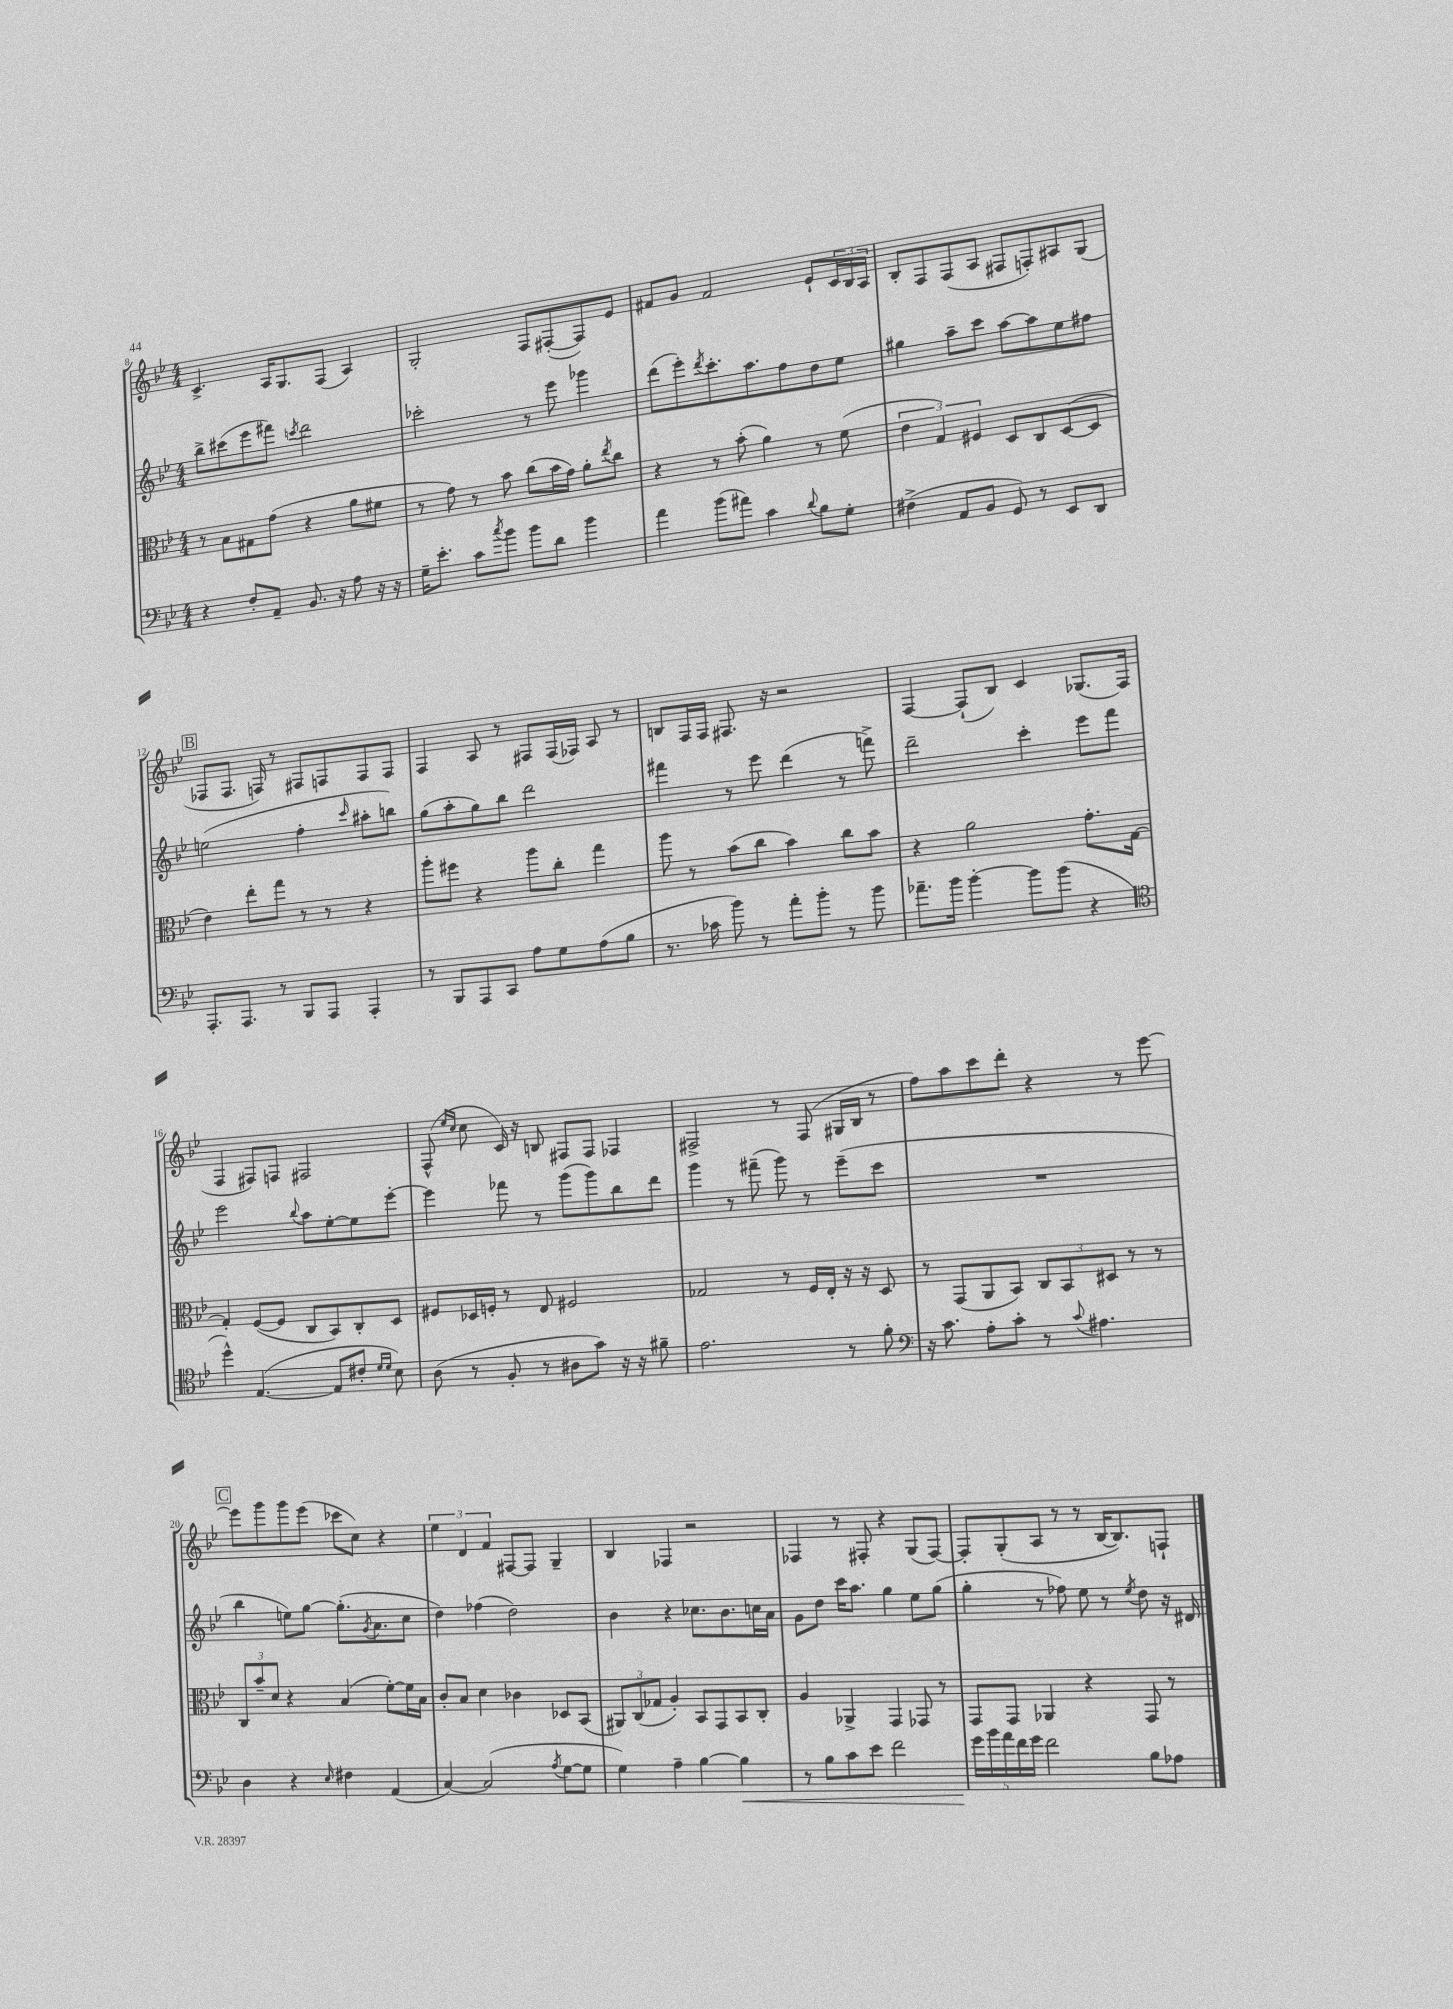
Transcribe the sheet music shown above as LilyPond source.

<<
\new StaffGroup <<
\new Staff = "s0" {
    \clef treble \key bes \major \numericTimeSignature \time 4/4
    c'4.-> a16 g8. f8( a4) |
    g2-. f8 fis8~-.( fis8) ees'8 |
    fis'8 g'8 fis'2 ees'8-! \tuplet 3/2 { c'16 bes16 a16 } |
    bes8-. f8 f8( a8 fis8 f8-.) ais8 g8( |
    \mark \markup { \box "B" } fes8 fes8. f16) r8 fis8 f8 f8 f8 |
    f4 a8 r8 fis8 fis16( fes16) a8 r8 |
    b8 f16 f16 fis8. r16 r2 |
    f4~ f8-!( bes8) c'4 ges8.( f16 |
    f4 fis8) f8 fis2 |
    f8-^( \grace { ees''16 c''16 } c''8 c'16) r16 b8 fis8 fis8 fes4 |
    fis2-> r8 fis8( gis16 bes16 r8 |
    f''8) a''8 c'''8 d'''8-. r4 r8 ees'''8~ |
    \mark \markup { \box "C" } ees'''8 g'''8 g'''8 ees'''8( ces'''8 c''8) r4 |
    \tuplet 3/2 { ees''4 d'4 f'4 } fis8~ fis8 g4-- |
    bes4 fes4 r2 |
    fes4 r8 fis8-. r4 g8( fis8~) |
    fis8-. g8-.( a8 r8 r8 bes16~ bes8.) f8-! \bar "|." |
}
\new Staff = "s1" {
    \clef treble \key bes \major \numericTimeSignature \time 4/4
    bes''8-> cis'''8( ees'''8 fis'''8) \acciaccatura { c'''8 } d'''2 |
    ces'''2-. r8 ees'''8 ges'''4 |
    d'''8( ees'''8-.) \acciaccatura { d'''8 } c'''8.-. a''8. f''8 d''8 ees''8 |
    gis''4 a''8-- c'''8 a''8~ a''8 ees''8 fis''8 |
    \mark \markup { \box "B" } e''2( f''4-. \grace { c'''16 } ais''8-. b''8) |
    g''8( a''8-. g''8) bes''8 d'''2 |
    fis'''4 r8 ees'''8 d'''4( r8 f'''8->) |
    d'''2-- c'''4-. ees'''8 f'''8 |
    ees'''2 \appoggiatura { bes''8 } a''8 ees''8~-. ees''8 ees'''8~-. |
    ees'''4 fes'''8 r8 g'''8( g'''8) bes''8 d'''8 |
    g'''4 r8 fis'''8--( g'''8) r8 ees'''8--( c'''8 |
    R1 |
    \mark \markup { \box "C" } bes''4 e''8) g''8~ g''8.-.( \acciaccatura { g'8 } a'8. c''8 |
    d''4) fes''4( d''2) |
    bes'4 r4 ces''8. bes'8. c''16 a'16 |
    g'8 d''8 c'''16 a''8. g''4 ees''8 g''8( |
    g''4-. r8 fes''8) ees''8 r8 \acciaccatura { ees''8 } d''8 r16 dis'16 \bar "|." |
}
\new Staff = "s2" {
    \clef alto \key bes \major \numericTimeSignature \time 4/4
    r8 bes8 gis8 g'8( r4 a'8 fis'8 |
    r8 g'8) r8 bes'8 c''8( bes'16 g'16) a'8-. \acciaccatura { ees''8 } c''8 |
    r4 r8 bes'8-.( a'4) r8 f'8( |
    \tuplet 3/2 { ees'4 g4) fis4 } d8 c8 d8~( d8 |
    \mark \markup { \box "B" } ees'4) ees''8-. g''8 r8 r8 r4 |
    a''8-. fis''8 r4 a''8 c''8-. g''4 |
    a''8 r8 bes'8( c''8 bes'4) c''8 bes'8 |
    r4 a'2 g'8.-. g16~ |
    g4-. f8~( f8 c8 bes,8) c8-. d8 |
    fis8 des16 f16-. r8 ees8 fis2 |
    ges2 r8 f16 ees16-. r16 r16 d8 |
    r8 g,8( a,8 bes,8) \tuplet 3/2 { c8 bes,8 dis8 } r8 r8 |
    \mark \markup { \box "C" } \tuplet 3/2 { c8 bes'8-- d'8 } r4 bes4( f'8~-.) f'16 bes16 |
    c'8-. bes8 d'4 ces'4 des8 bes,8( |
    \tuplet 3/2 { ais,8) c8( ges8 } a4-.) bes,8 g,8 bes,8 c8-. |
    a4 aes,4-> g,4 ges,8 r8 |
    g,8 g,8 aes,4 r4 g,8 r8 \bar "|." |
}
\new Staff = "s3" {
    \clef bass \key bes \major \numericTimeSignature \time 4/4
    r4 f8-. a,8-- bes,8. r16 a8 r16 r16 |
    g16-- ees'8.-. c'8 \acciaccatura { c''8 } bes'8 bes'8 d'8 bes'4 |
    a'4 bes'8( ais'8) c'4 \appoggiatura { d'8 } bes8 g8-. |
    fis4->( a,8 bes,8 g,8) r8 ees,8 d,8 |
    \mark \markup { \box "B" } a,,8.-. a,,8. r8 bes,,8 a,,8 a,,4-. |
    r8 bes,,8 a,,8 c,8 a8 g8 a8( bes8 |
    r8. ces'16 bes'8) r8 a'8-. bes'8-. r8 bes'8 |
    aes'8.-- bes'16 bes'4~-. bes'8 bes'8( r4 |
    \clef tenor d''4-^) ees4.~( ees8 cis'8-. \grace { d'16 d'16 } bes8) |
    a8( r8 f8-. r8 ais8 g'8) r16 r16 fis'8-- |
    ees'2. r8 f'8-. |
    \clef bass r16 c'8. a8-. c'8-. r8 \appoggiatura { c'8 } ais4. |
    \mark \markup { \box "C" } d4 r4 \grace { ees16 } fis4 a,4( |
    c4~) c2( \acciaccatura { a8 } g8~ g8 |
    g4) a4-- bes4~ bes4\< |
    r8 bes8 c'8 ees'8 f'2 |
    \tuplet 5/4 { g'16\! bes'16 a'16 f'16 g'16 } f'2 bes8 aes8 \bar "|." |
}
>>
>>
\layout { \context { \Score currentBarNumber = #8 } }
